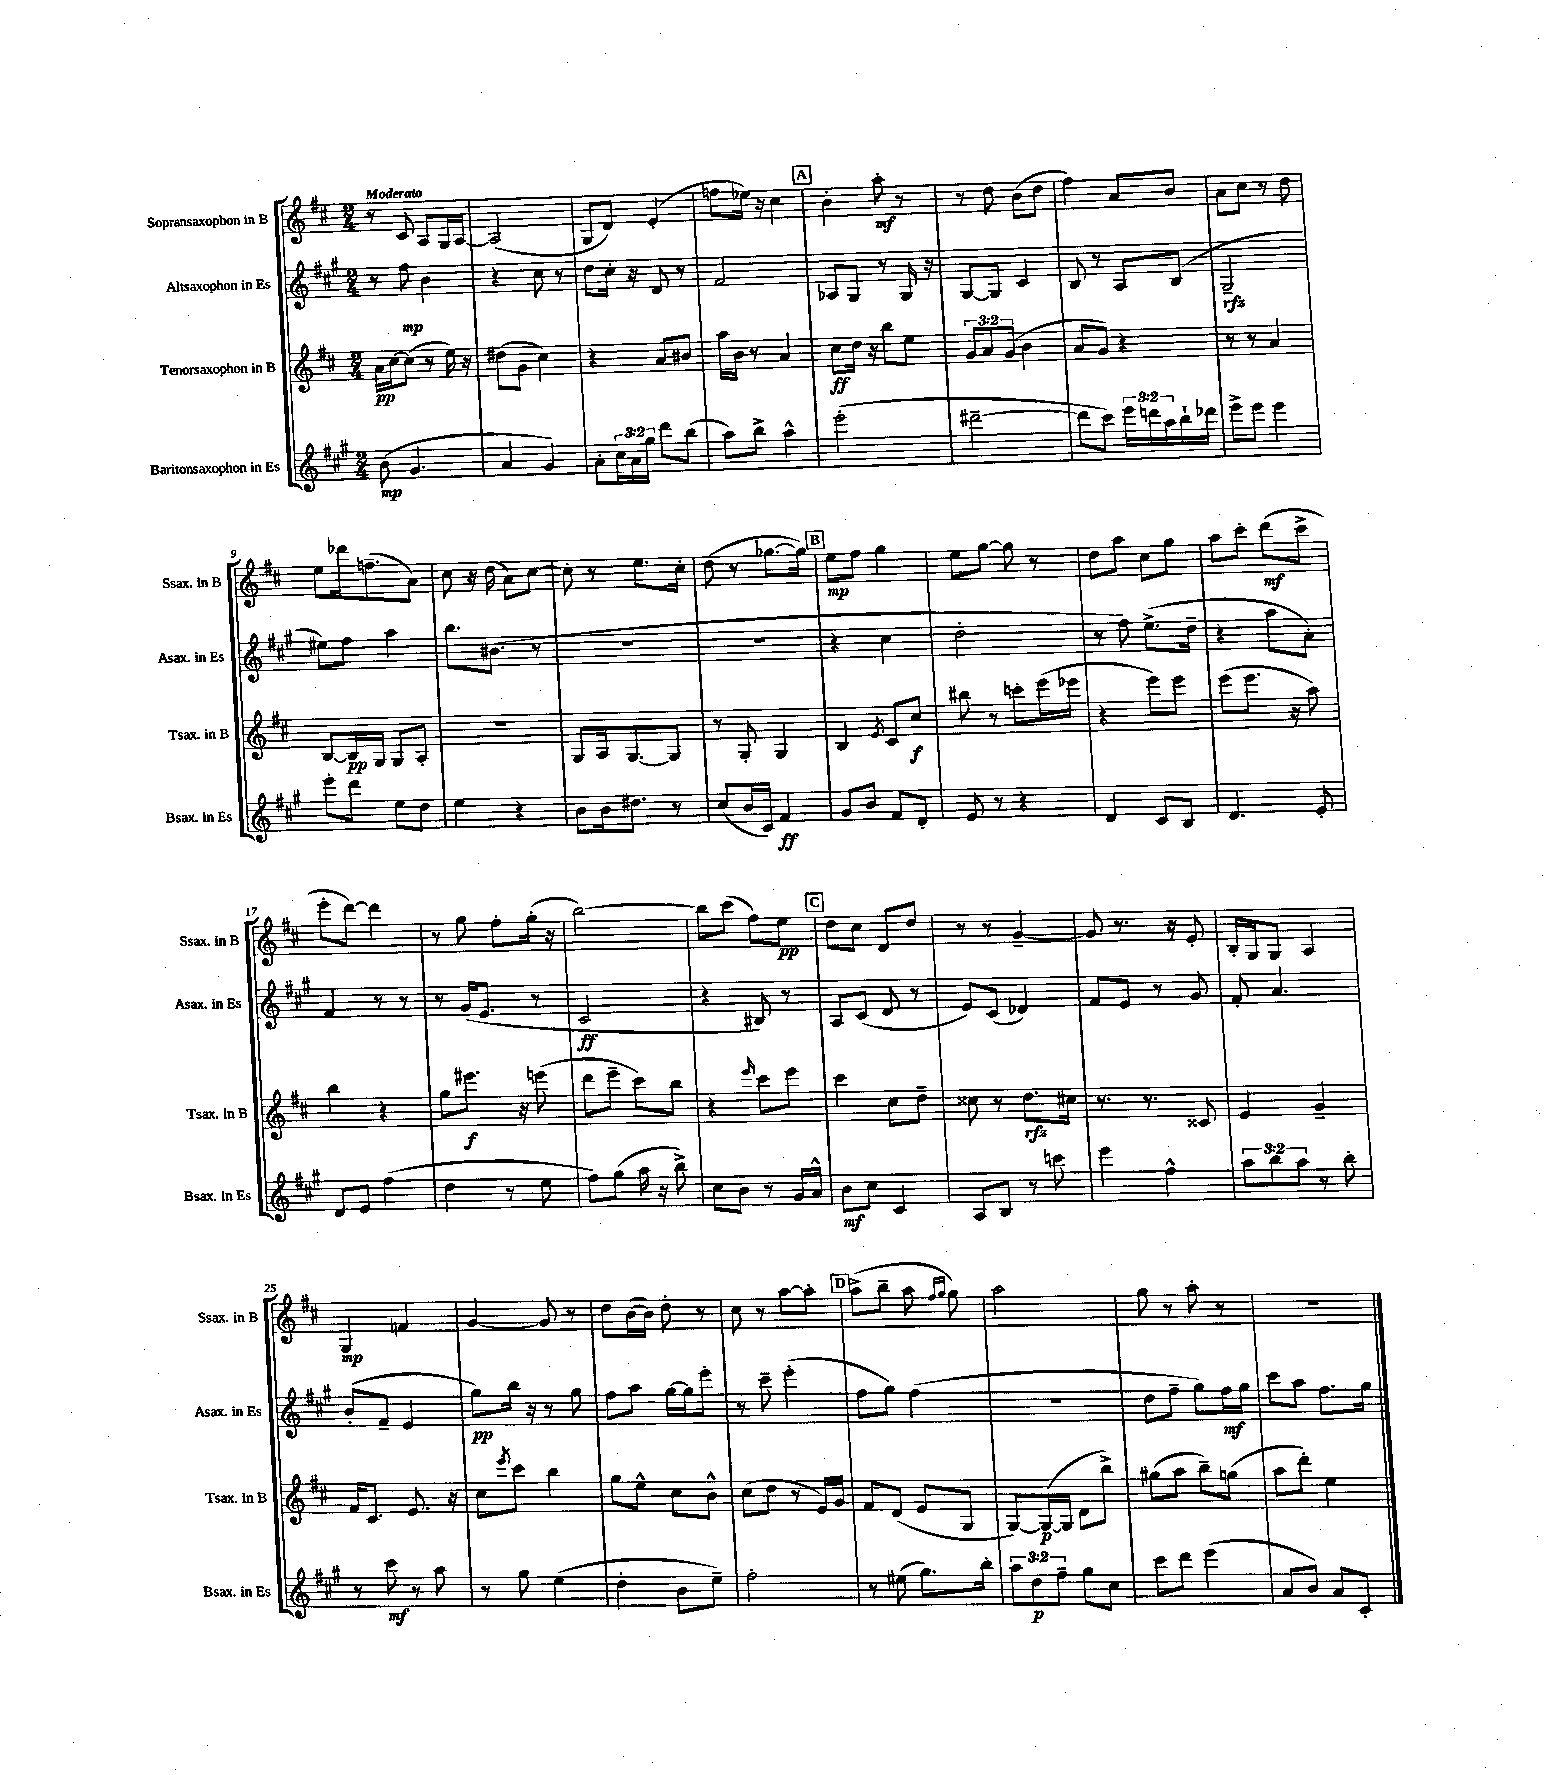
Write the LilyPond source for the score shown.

<<
\new StaffGroup <<
\new Staff = "s0" \with { instrumentName = "Sopransaxophon in B" shortInstrumentName = "Ssax. in B" } {
    \clef treble \key d \major \numericTimeSignature \time 2/4 \tempo "Moderato"
    r8 cis'8 a8 g16 a16~ |
    a2( |
    g8 d'8) e'4-.( |
    f''8 ees''16) r16 cis''4 |
    \mark \markup { \box "A" } b'4-. a''8-.\mf r8 |
    r8 d''8 b'8( d''8 |
    fis''4) a'8 b'8 |
    a'8 cis''8 r8 d''8 |
    e''8 des'''16 f''8.--( a'8) |
    cis''8 r16 d''16( a'8) cis''8~ |
    cis''8-. r8 e''8. cis''16-. |
    d''8( r8 ges''8.~ ges''16) |
    \mark \markup { \box "B" } e''8\mp fis''8 g''4 |
    e''8 g''8~ g''8 r8 |
    d''8 a''8 cis''8 g''8 |
    a''8 cis'''8-. d'''8\mf( cis'''8-> |
    e'''8-. d'''8~) d'''4 |
    r8 g''8 fis''8-. g''16-.( r16 |
    b''2~) |
    b''8 cis'''8( fis''8) e''8\pp |
    \mark \markup { \box "C" } d''8 cis''8 d'8 d''8 |
    r8 r8 g'4~-- |
    g'8 r8. r16 e'8-. |
    b16-. g16 g8 a4 |
    g4\mp f'4 |
    g'4~ g'8 r8 |
    d''8 b'16~( b'16) d''8-. r8 |
    cis''8 r8 a''8~ a''8-. |
    \mark \markup { \box "D" } a''8->( b''8-- a''8 \grace { fis''16 g''16 } g''8) |
    a''2 |
    g''8 r8 a''8-. r8 |
    R2 \bar "|." |
}
\new Staff = "s1" \with { instrumentName = "Altsaxophon in Es" shortInstrumentName = "Asax. in Es" } {
    \clef treble \key a \major \numericTimeSignature \time 2/4
    r8 fis''8\mp b'4 |
    r4 cis''8 r8 |
    d''8 cis''16-. r16 d'8 r8 |
    fis'2 |
    \mark \markup { \box "A" } aes8 gis8 r8 gis16 r16 |
    gis8~ gis8 cis'4 |
    b8 r8 a8 b8( |
    gis2--\rfz |
    eis''8) fis''8 a''4 |
    b''8. bis'8.( r8 |
    r2 |
    R2 |
    \mark \markup { \box "B" } r4 cis''4 |
    d''2-. |
    r8 fis''8) e''8.->( d''16-- |
    r4 a''8 a'8-.) |
    fis'4 r8 r8 |
    r8 gis'16( e'8. r8 |
    cis'2\ff |
    r4 bis8) r8 |
    \mark \markup { \box "C" } a8 cis'8( d'8 r8 |
    e'8) cis'8( des'4) |
    fis'8 e'8 r8 gis'8 |
    fis'8-. a'4. |
    b'8-.( fis'8-- e'4 |
    gis''8\pp) b''16 r16 r8 gis''8 |
    fis''8 a''8 gis''16~ gis''16 e'''8-. |
    r8 cis'''8-- e'''4-.( |
    \mark \markup { \box "D" } fis''8 gis''8) fis''4( |
    r2 |
    d''8 fis''8-- gis''8) fis''16\mf gis''16 |
    cis'''8 a''8 fis''8. gis''16 \bar "|." |
}
\new Staff = "s2" \with { instrumentName = "Tenorsaxophon in B" shortInstrumentName = "Tsax. in B" } {
    \clef treble \key d \major \numericTimeSignature \time 2/4 \override Staff.TupletNumber.text = #tuplet-number::calc-fraction-text
    a'16\pp cis''16~ cis''8( r8 e''16) r16 |
    dis''8( g'8 cis''4) |
    r4 a'8 bis'8 |
    a''16 b'16 r8 a'4 |
    \mark \markup { \box "A" } cis''8\ff d''16 r16 b''8 e''8 |
    \tuplet 3/2 { g'8 a'8 g'8( } b'4 |
    a'8 g'8) r4 |
    r8 r8 a'4 |
    b8~ b16\pp g16 g8 a8-. |
    r2 |
    g8 a16 g8.~ g8 |
    r8 g8-. g4 |
    \mark \markup { \box "B" } b4 \acciaccatura { e'8 } cis'8 cis''8\f |
    bis''8 r8 c'''8-. e'''16( ees'''16 |
    r4 e'''8) e'''8 |
    e'''8( e'''8. r16 a''8) |
    b''4 r4 |
    g''8 eis'''8.\f r16 e'''8( |
    d'''8 e'''8-- cis'''8) b''8 |
    r4 \grace { e'''16 } cis'''8 e'''8 |
    \mark \markup { \box "C" } cis'''4 cis''8 d''8-- |
    cisis''8 r8 d''8.\rfz cis''16 |
    r8. r8. cisis'8 |
    e'4 g'4-- |
    fis'16 cis'8. e'8. r16 |
    cis''8 \acciaccatura { e'''8 } cis'''8 b''4 |
    g''8 e''8-^ cis''8 b'8-^ |
    cis''8( d''8 r8 e'16) g'16 |
    \mark \markup { \box "D" } fis'8 d'8( e'8 g8 |
    g8~) g16~\p( g16 d'8 b''8->) |
    gis''8( a''8 b''8--) g''8( |
    a''8 d'''8-.) e''4 \bar "|." |
}
\new Staff = "s3" \with { instrumentName = "Baritonsaxophon in Es" shortInstrumentName = "Bsax. in Es" } {
    \clef treble \key a \major \numericTimeSignature \time 2/4 \override Staff.TupletNumber.text = #tuplet-number::calc-fraction-text
    b'8\mp( gis'4. |
    a'4 gis'4) |
    a'8-. \tuplet 3/2 { cis''16 a'16 gis''16 } d'''8 b''8( |
    a''8) b''8-> a''4-^ |
    \mark \markup { \box "A" } e'''2-.( |
    dis'''2~-- |
    dis'''8 cis'''8) \tuplet 3/2 { e'''16 d'''16 a''16 } b''16-! des'''16 |
    e'''8-> e'''8 e'''4 |
    e'''8-. d'''8 e''8 d''8 |
    e''4 r4 |
    b'8 b'16 dis''8. r8 |
    cis''8( b'16 cis'16) fis'4\ff |
    \mark \markup { \box "B" } gis'8 b'8 fis'8 d'8-. |
    e'8 r8 r4 |
    d'4 cis'8 b8 |
    d'4. e'8-. |
    d'8 e'8 fis''4( |
    d''4 r8 e''8 |
    fis''8) gis''8( a''16 r16 b''8->) |
    cis''8 b'8 r8 gis'16 a'16-^ |
    \mark \markup { \box "C" } b'8\mf cis''8 cis'4 |
    a8 b8 r8 c'''8 |
    e'''4 fis''4-^ |
    \tuplet 3/2 { a''8 b''8 a''8 } r8 b''8-. |
    r8 cis'''8\mf r8 a''8 |
    r8 gis''8 e''4( |
    d''4-. b'8 e''8--) |
    fis''2-. |
    \mark \markup { \box "D" } r8 eis''8( gis''8.) b''16-. |
    \tuplet 3/2 { a''8 d''8\p fis''8-- } gis''8 cis''8 |
    cis'''8 d'''8 e'''4( |
    a'8 b'8) a'8 cis'8-. \bar "|." |
}
>>
>>
